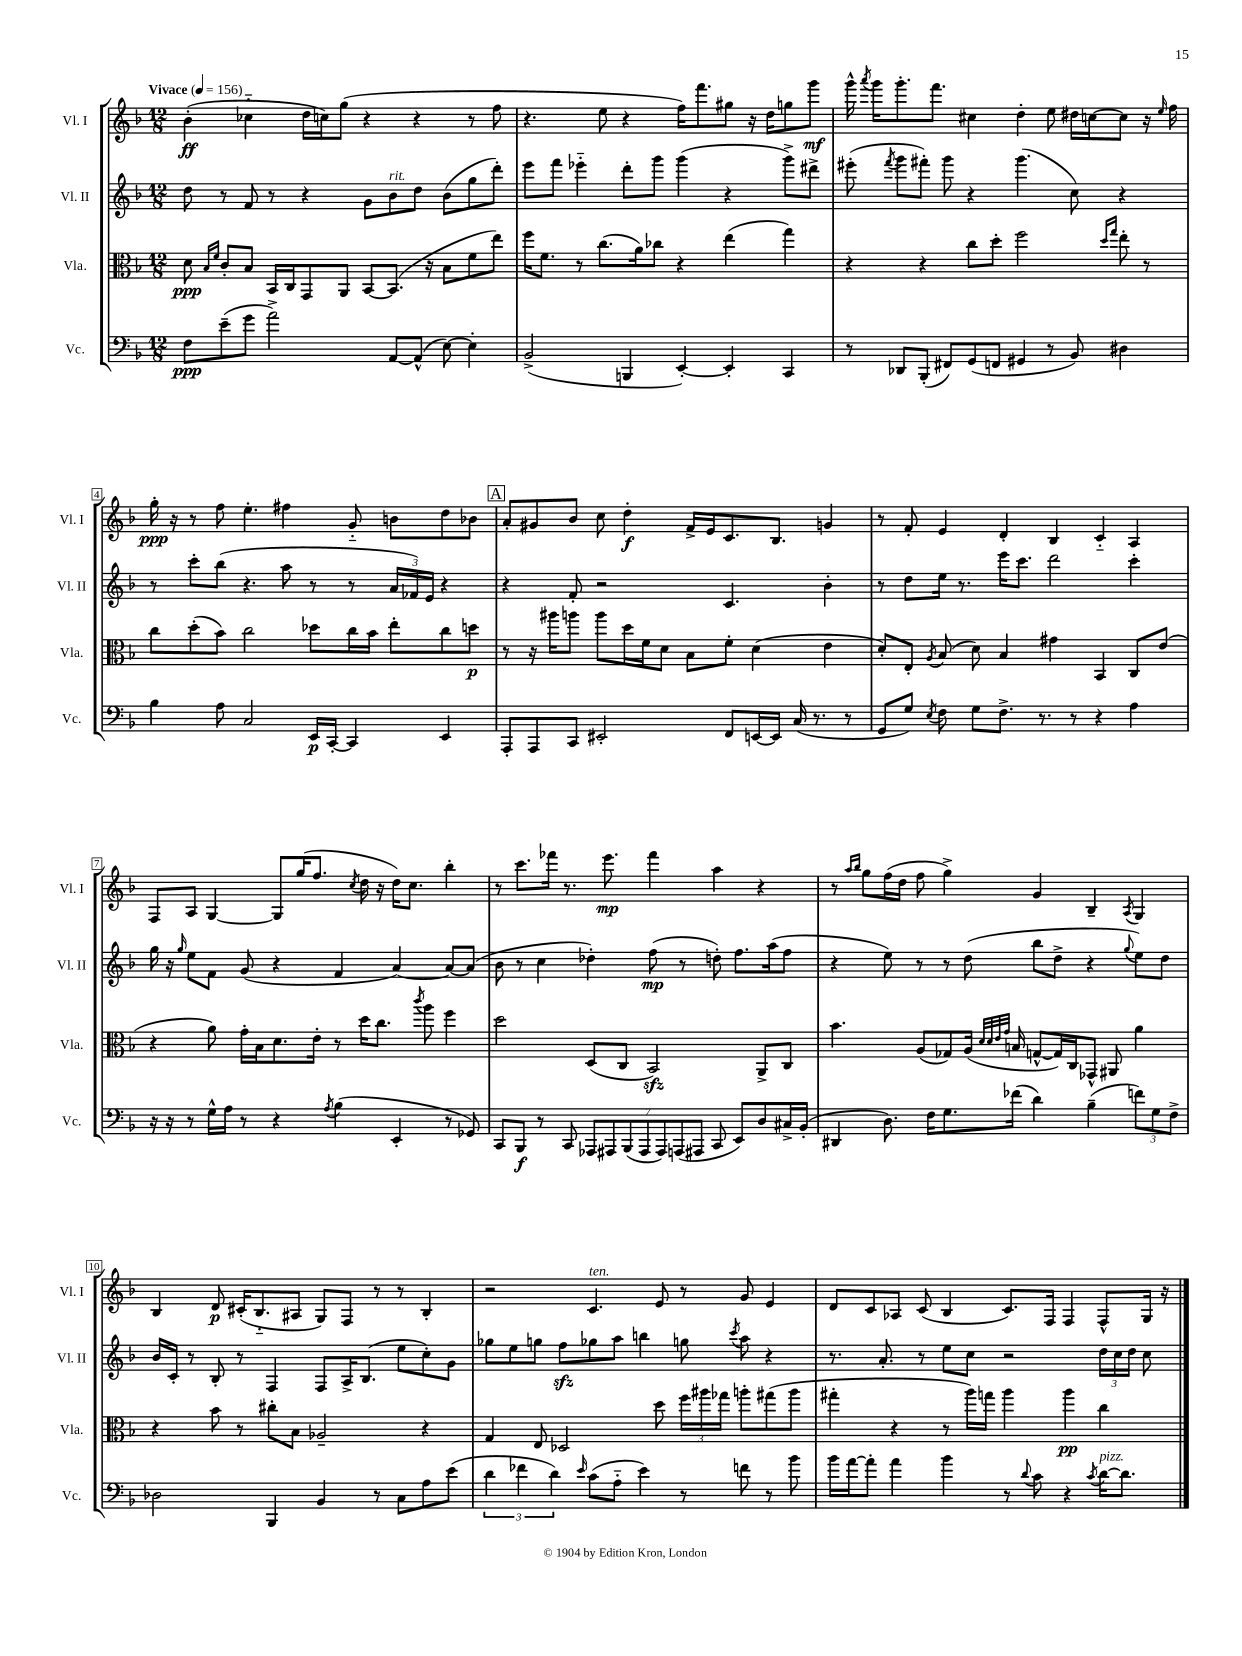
<<
\new StaffGroup <<
\new Staff = "s0" \with { instrumentName = "Vl. I" shortInstrumentName = "Vl. I" } {
    \clef treble \key f \major \numericTimeSignature \time 12/8 \tempo "Vivace" 4 = 156
    \autoBeamOff bes'4-.\ff( ces''4-_ d''16[ c''16) g''8]( r4 r4 r8 f''8 |
    r4. e''8 r4 f''16[) f'''8. gis''8] r16 d''16[ g''8 g'''8]\mf |
    g'''16-^ \acciaccatura { a'''8 } g'''16[ g'''8.-. f'''8.] cis''4 d''4-. e''8 dis''16[ c''16~ c''8] r16 \grace { e''16 } f''16 |
    g''16-.\ppp r16 r8 f''8 e''4.-. fis''4 g'8-_ b'8[ d''8 bes'8] |
    \mark \markup { \box "A" } a'8[-. gis'8 bes'8] c''8 d''4-.\f f'16[-> e'16 c'8. bes8.] g'4 |
    r8 f'8-. e'4 d'4-. bes4 c'4-_ a4 |
    f8[ a8] g4~ g8[ g''16( f''8.] \acciaccatura { c''8 } d''16 r16 d''16[) c''8.] bes''4-. |
    r8 c'''8.[ fes'''16] r8. e'''8.\mp fes'''4 a''4 r4 |
    r8 \grace { a''16[ bes''16] } g''8[ f''16( d''16] f''8 g''4->) g'4 bes4-- \acciaccatura { a8 } g4 |
    bes4 d'8\p cis'16[-.( bes8.-_ ais8] g8[) f8] r8 r8 bes4-. |
    r2 c'4.^\markup { \italic "ten." } e'8 r8 g'8 e'4 |
    d'8[ c'8 aes8] c'8( bes4 c'8.[) f16] f4 f8[-^ g16] r16 \bar "|." |
}
\new Staff = "s1" \with { instrumentName = "Vl. II" shortInstrumentName = "Vl. II" } {
    \clef treble \key f \major \numericTimeSignature \time 12/8
    \autoBeamOff d''8 r8 f'8 r8 r4 g'8[ bes'8^\markup { \italic "rit." } d''8] bes'8[( g''8 d'''8]-.) |
    e'''8[ f'''8] ees'''4-_ d'''8[-. g'''8] g'''4( r4 g'''8[->) dis'''8]-> |
    eis'''8-.( \acciaccatura { f'''8 } g'''8[ fis'''8]-.) g'''8 r4 g'''4.( c''8) r4 |
    r8 c'''8[-. bes''8]( r4. a''8 r8 r8 \tuplet 3/2 { a'16[ fes'16) e'16] } r4 |
    \mark \markup { \box "A" } r4 f'8-. r2 c'4. bes'4-. |
    r8 d''8[ e''16] r8. e'''16[ c'''8.] d'''2 c'''4-. |
    g''16 r16 \grace { g''16 } e''8[ f'8] g'8( r4 f'4 a'4~) a'8[~ a'8]( |
    bes'8 r8 c''4 des''4-.) f''8\mp( r8 d''8-.) f''8.[ a''16( f''8] |
    r4 e''8) r8 r8 d''8( bes''8[ d''8]-> r4 \appoggiatura { g''8 } e''8[) d''8] |
    bes'16[ c'16]-. r8 bes8-. r8 f4 f8[ a16-> bes8.]( e''8[ c''8-.) g'8] |
    ges''8[ e''8 g''8] f''8[\sfz ges''8 a''8] b''4 g''8 \acciaccatura { c'''8 } a''8 r4 |
    r8. a'8.-. r8 e''8[ c''8] r2 \tuplet 3/2 { d''16[ c''16 d''16] } c''8 \bar "|." |
}
\new Staff = "s2" \with { instrumentName = "Vla." shortInstrumentName = "Vla." } {
    \clef alto \key f \major \numericTimeSignature \time 12/8
    \autoBeamOff d'8\ppp \grace { bes16[ f'16] } c'8[-. bes8] bes,16[ c16 g,8 a,8] bes,8[~ bes,8.]( r16 bes8[ f'8 e''8]) |
    f''16[ f'8.] r8 c''8.[( a'16) ces''8] r4 e''4( g''4) |
    r4 r4 c''8[ d''8]-. f''2 \grace { d''16[ g''16] } e''8-. r8 |
    c''8[ d''8-.( bes'8]) c''2 des''8[ c''16 bes'16] e''8[-. c''8 d''8]\p |
    \mark \markup { \box "A" } r8 r16 ais''16[ a''8] a''8[ d''16 f'16 d'8] bes8[ f'8]-. d'4( e'4 |
    d'8[-.) e8]-. \acciaccatura { a8 } bes8( d'8) bes4 gis'4 bes,4 c8[ e'8]( |
    r4 a'8) g'16[-. bes16 d'8. e'16]-. r8 d''16[ c''8.] \acciaccatura { c'''8 } a''8 f''4 |
    d''2 d8[( c8] bes,2\sfz) a,8[-> c8] |
    bes'4. a8[( ges8) a16]( \grace { d'32[ d'32 e'32 g'32] } b16 g8[~-^ g16) c16 ges,8]-^ ais,8 a'4 |
    r4 bes'8 r8 cis''8[-. bes8] aes2-- r4 |
    g4 e8 des2 d''8 \tuplet 3/2 { f''16[ ais''16 ges''16] } a''8[-. gis''8( a''8] |
    gis''4-. r4 r8 a''16[) g''16] a''4 a''4\pp c''4 \bar "|." |
}
\new Staff = "s3" \with { instrumentName = "Vc." shortInstrumentName = "Vc." } {
    \clef bass \key f \major \numericTimeSignature \time 12/8
    \autoBeamOff f8[\ppp e'8--( g'8] a'2->) a,8[~ a,8]-^( e8~) e4-. |
    bes,2->( b,,4 e,4~-.) e,4-. c,4 |
    r8 des,8[ bes,,8]-.( fis,8[) g,8( f,8] gis,4 r8 bes,8) dis4 |
    bes4 a8 c2 e,16[\p c,16]~-. c,4 e,4 |
    \mark \markup { \box "A" } a,,8[-. a,,8 c,8] eis,2-. f,8[ e,16~ e,16] c16( r8. r8 |
    g,8[ g8]) \acciaccatura { e8 } f8 g8[ f8.]-> r8. r8 r4 a4 |
    r16 r16 r8 g16[-^ a16] r8 r4 \acciaccatura { a8 } bes4( e,4-. r8 ges,8) |
    c,8[ bes,,8]\f r8 c,8 \tuplet 7/4 { aes,,8[ ais,,8 bes,,8( ais,,8 ais,,8) a,,8( ais,,8] } c,8 e,8[) d8 cis16-> bes,16]-.( |
    dis,4 d8.) f16[ g8. fes'16]( d'4) bes4--( \tuplet 3/2 { f'8[) g8 f8]-> } |
    des2 bes,,4 bes,4 r8 c8[ a8 e'8]( |
    \tuplet 3/2 { d'4 fes'4 d'4) } \grace { e'16 } c'8[( a8]-_ e'4) r8 f'8 r8 bes'8 |
    bes'16[ a'16~ a'8]-. a'4 bes'4 r8 \appoggiatura { d'8 } c'8 r4 \acciaccatura { c'8 } d'16[~^\markup { \italic "pizz." } d'8.] \bar "|." |
}
>>
>>
\layout { \context { \Score \override BarNumber.stencil = #(make-stencil-boxer 0.1 0.3 ly:text-interface::print) } }
